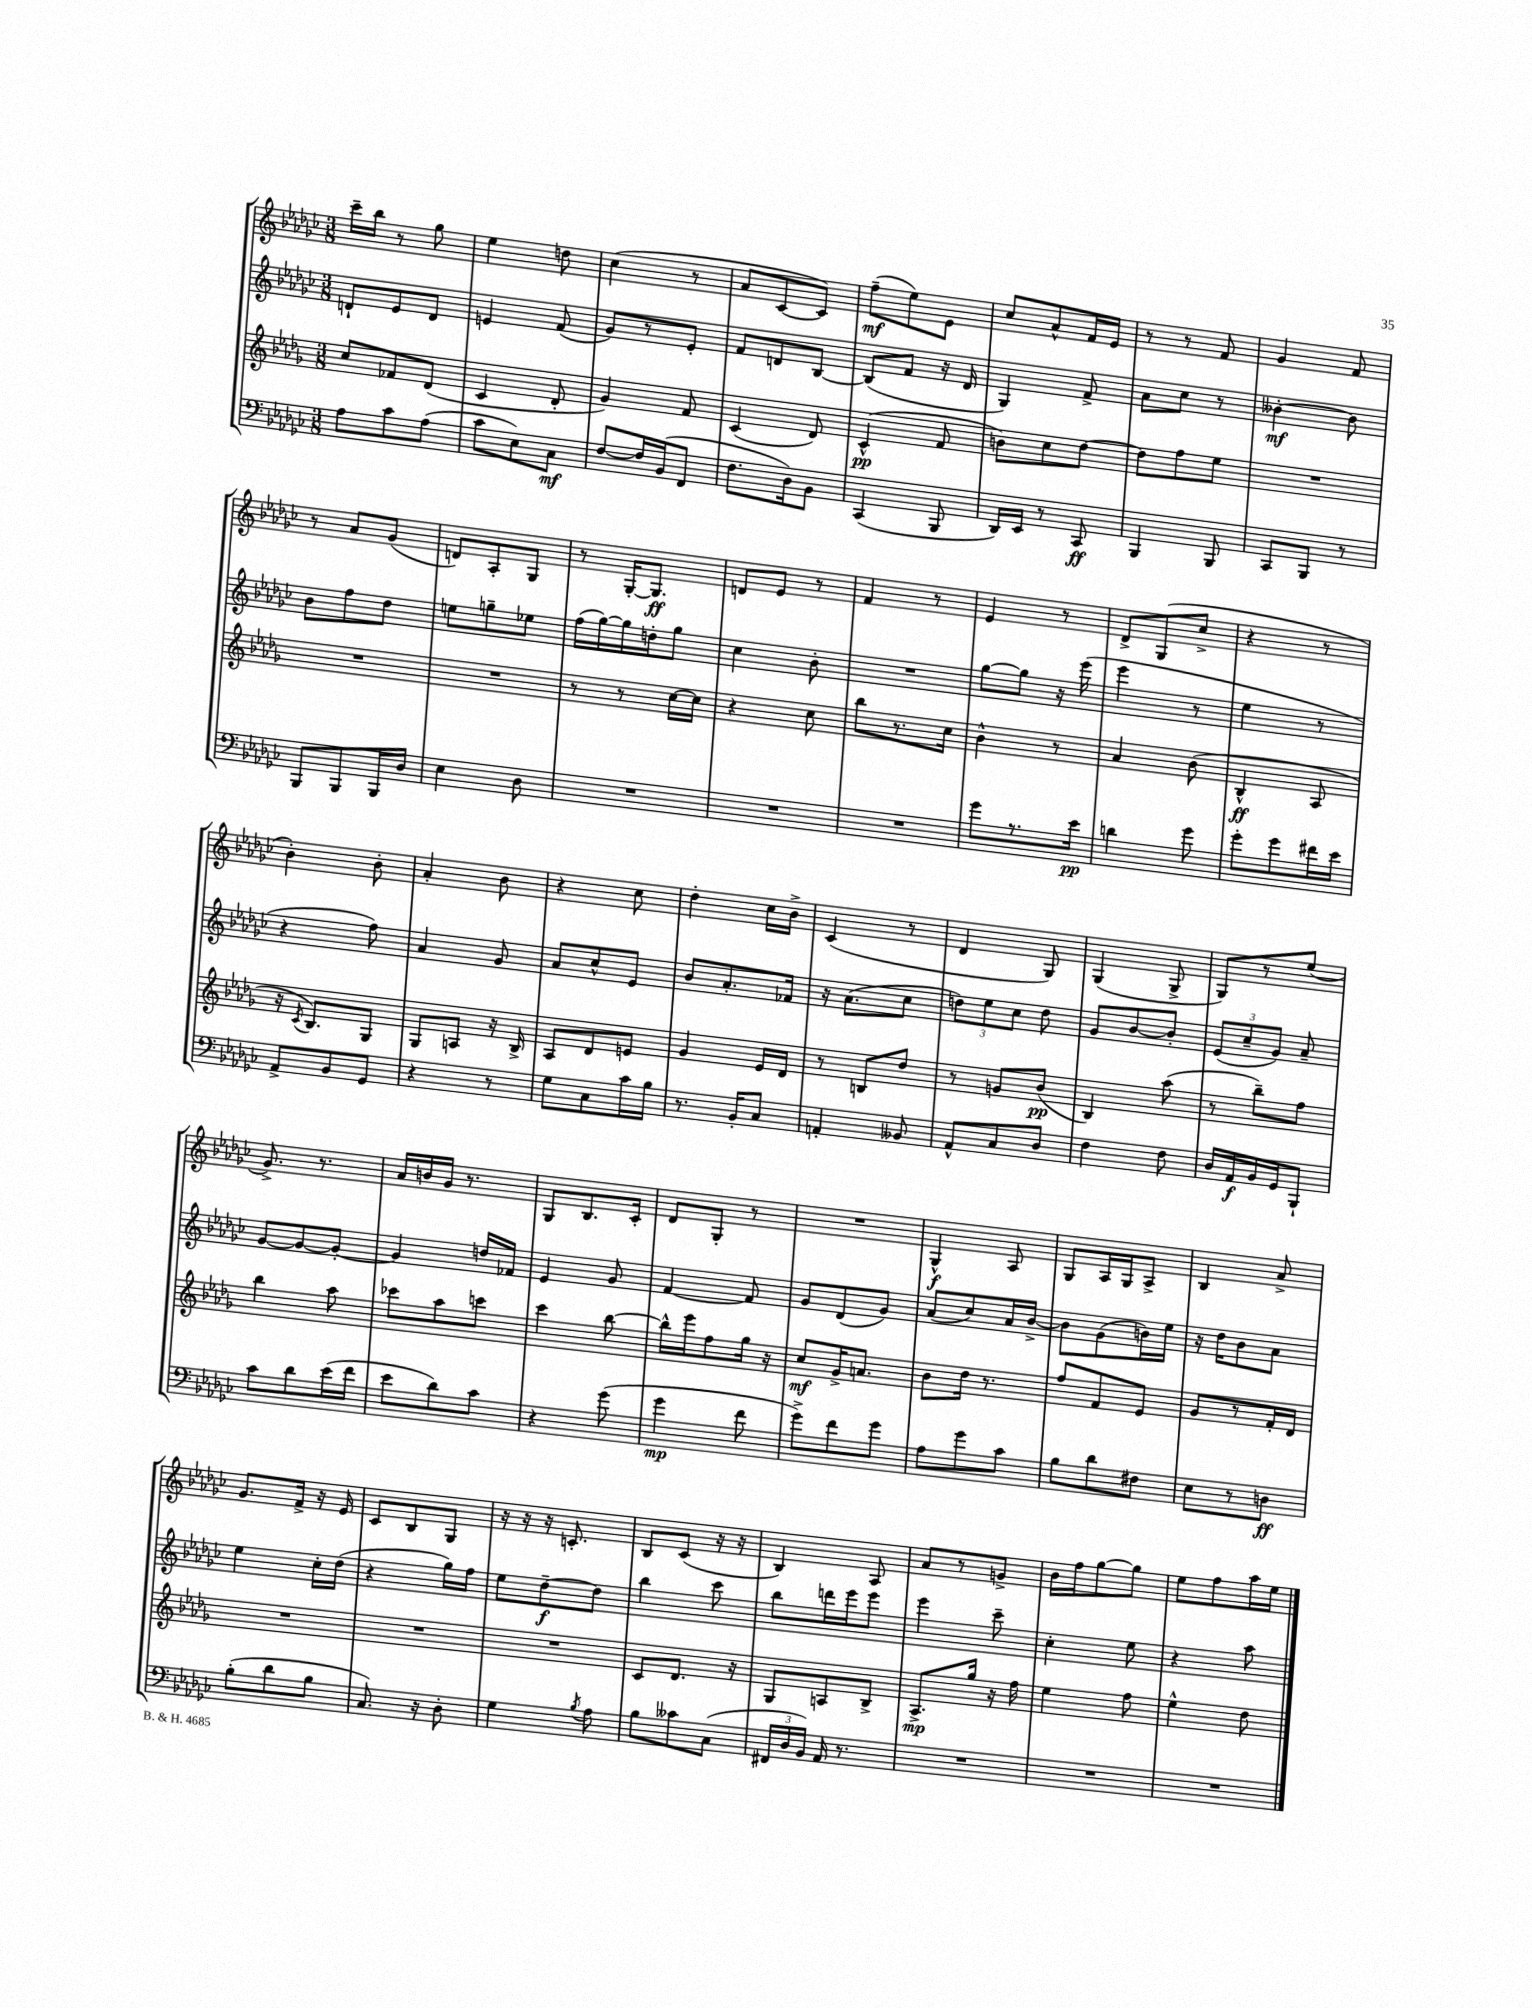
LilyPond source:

<<
\new StaffGroup <<
\new Staff = "s0" {
    \clef treble \key ges \major \numericTimeSignature \time 3/8
    \autoBeamOff ces'''16[-- bes''16] r8 ges''8 |
    ees''4 d''8 |
    ces''4( r8 |
    aes'8[ ces'8~ ces'8]) |
    f''8[--\mf( ees''8) ees'8] |
    ces''8[ aes'8-^ f'16 ees'16] |
    r8 r8 f'8 |
    ges'4 f'8 |
    r8 aes'8[ ges'8]( |
    d'8[) aes8-. ges8] |
    r8 ges16[~-. ges8.]\ff |
    d'8[ ees'8] r8 |
    f'4 r8 |
    ees'4 r8 |
    des'8[-> ges8( ces''8]-> |
    r4 r8 |
    bes'4-.) bes'8-. |
    aes'4-. bes'8 |
    r4 ces''8 |
    des''4-. ces''16[ bes'16]-> |
    ces'4( r8 |
    des'4 ges8) |
    ges4( ges8-> |
    ges8[) r8 ees''8]( |
    ges'8.->) r8. |
    aes'16[ b'16 ges'16] r8. |
    ges8[ bes8. ces'16]-. |
    des'8[ ges8]-. r8 |
    R4. |
    ges4-^\f aes8 |
    ges8[ aes16 ges16 aes8]-> |
    bes4 aes'8-> |
    ges'8.[ f'16]-> r16 ees'16 |
    ces'8[ bes8 ges8] |
    r16 r16 r16 c'8.-. |
    bes8[ ces'8]( r16 r16 |
    bes4) aes8 |
    aes'8[ r8 g'8]-> |
    bes'16[ f''16 ges''8~ ges''8] |
    ees''8[ f''8 aes''16 ees''16] \bar "|." |
}
\new Staff = "s1" {
    \clef treble \key ges \major \numericTimeSignature \time 3/8
    \autoBeamOff d'8[-! ees'8 d'8] |
    e'4 f'8( |
    ges'8[) r8 ees'8]-. |
    f'8[ d'8 bes8]~ |
    bes8[( f'8] r16 des'16 |
    ges4) f'8-> |
    aes'8[ ces''8] r8 |
    beses'4~-.\mf beses'8 |
    bes'8[ f''8 des''8] |
    e''8[ g''8-- ees''8] |
    f''16[( ges''16~) ges''16 d''16-. ges''8] |
    ces''4 bes'8-. |
    R4. |
    ges''8[~ ges''8] r16 ees'''16( |
    ees'''4 r8 |
    ees''4 r8 |
    r4 f''8) |
    aes'4 ges'8 |
    aes'8[ ces''8-^ ees'8] |
    bes'8[ aes'8.-. fes'16] |
    r16 aes'8.[( ces''8] |
    \tuplet 3/2 { d''8[) ees''8 ces''8] } d''8 |
    ges'8[ bes'8~ bes'8]-. |
    \tuplet 3/2 { ees'8[( ces''8-- ges'8]) } aes'8-- |
    ges'8[~ ges'8~ ges'8]~-. |
    ges'4 d''16[ fes'16] |
    ees'4 ges'8 |
    f'4~ f'8 |
    ges'8[ des'8( ges'8]) |
    aes'8[( ces''8) aes'16 bes'16]~-> |
    bes'8[ ges'8( b'16) ees''16] |
    r16 des''16[ bes'8 aes'8] |
    ees''4 ces''16[-. des''16]( |
    r4 ges''16[) f''16] |
    ees''8[ des''8~--\f des''8] |
    bes''4 ces'''8 |
    bes''8[ d'''16 ees'''16 ees'''8] |
    ees'''4 ces'''8-- |
    ces''4-. ees''8 |
    r4 aes''8 \bar "|." |
}
\new Staff = "s2" {
    \clef treble \key des \major \numericTimeSignature \time 3/8
    \autoBeamOff c''8[ fes'8 des'8]( |
    c'4 des'8-. |
    ges'4) f'8 |
    c'4( des'8) |
    c'4-^\pp( f'8 |
    b'8[) c''8 des''8]~ |
    des''8[ f''8 ees''8] |
    R4. |
    R4. |
    R4. |
    r8 r8 c''16[~ c''16] |
    r4 c''8 |
    bes''8[ r8. c''16] |
    bes'4-^ r8 |
    aes'4 bes'8( |
    bes4-^\ff aes8 |
    r16 \acciaccatura { c'8 } bes8.[) ges8] |
    ges8[ a8] r16 bes16-> |
    aes8[ des'8 e'8] |
    ges'4 ees'16[ des'16] |
    r8 b8[ des''8] |
    r8 g'8[ bes'8]\pp( |
    bes4) aes''8( |
    r8 bes''8[--) f''8] |
    bes''4 aes''8 |
    ces'''8[ aes''8 c'''8] |
    c'''4 bes''8~ |
    bes''16[-^ ees'''16 f''8 ges''16] r16 |
    c''8[\mf ges'16-> a'8.] |
    bes'8[ des''16] r8. |
    f''8[ f'8 ees'8] |
    ges'8[ r8 f'16-. des'16] |
    R4. |
    R4. |
    R4. |
    c'8[ des'8.] r16 |
    ges8[ a8 bes8]-> |
    aes8.[->\mp ges''16] r16 f''16 |
    ees''4 f''8 |
    ees''4-^ des''8 \bar "|." |
}
\new Staff = "s3" {
    \clef bass \key ges \major \numericTimeSignature \time 3/8
    \autoBeamOff aes8[ ces'8 aes8]( |
    ces'8[ ees8) ces8]\mf |
    f8[~ f16 bes,16( f,8] |
    f8.[ des16) bes,8] |
    ces,4( bes,,8 |
    des,16[) ees,16] r8 ces,8\ff |
    bes,,4 bes,,8 |
    ces,8[ bes,,8] r8 |
    bes,,8[ bes,,8 bes,,16 des16] |
    ees4 des8 |
    R4. |
    R4. |
    R4. |
    ges'8[ r8. ees'16]\pp |
    d'4 ges'8 |
    ges'8[-. ges'8 fis'16 ees'16] |
    aes,8[-> bes,8 ges,8] |
    r4 r8 |
    ges8[ ces8 ces'16 bes16] |
    r8. bes,16[-. ces8] |
    a,4-. beses,8 |
    aes,8[-^ ces8 des8] |
    f4 f8 |
    des16[ aes,16\f bes,16 ges,16 bes,,8]-! |
    ces'8[ des'8 ees'16( f'16] |
    ees'8[ des'8) ces'8] |
    r4 ges'8( |
    ges'4\mp f'8 |
    ges'8[->) f'8 ges'8] |
    aes8[ ges'8 ces'8] |
    bes8[ des'8 fis8] |
    ees8[ r8 d8]\ff |
    bes8[-.( des'8 bes8] |
    ces8.) r16 des8-. |
    ges4 \acciaccatura { bes8 } aes8 |
    bes8[ ceses'8 ces8]( |
    \tuplet 3/2 { fis,16[ des16 bes,16]) } aes,16 r8. |
    R4. |
    R4. |
    R4. \bar "|." |
}
>>
>>
\layout { \context { \Score \remove "Bar_number_engraver" } }
